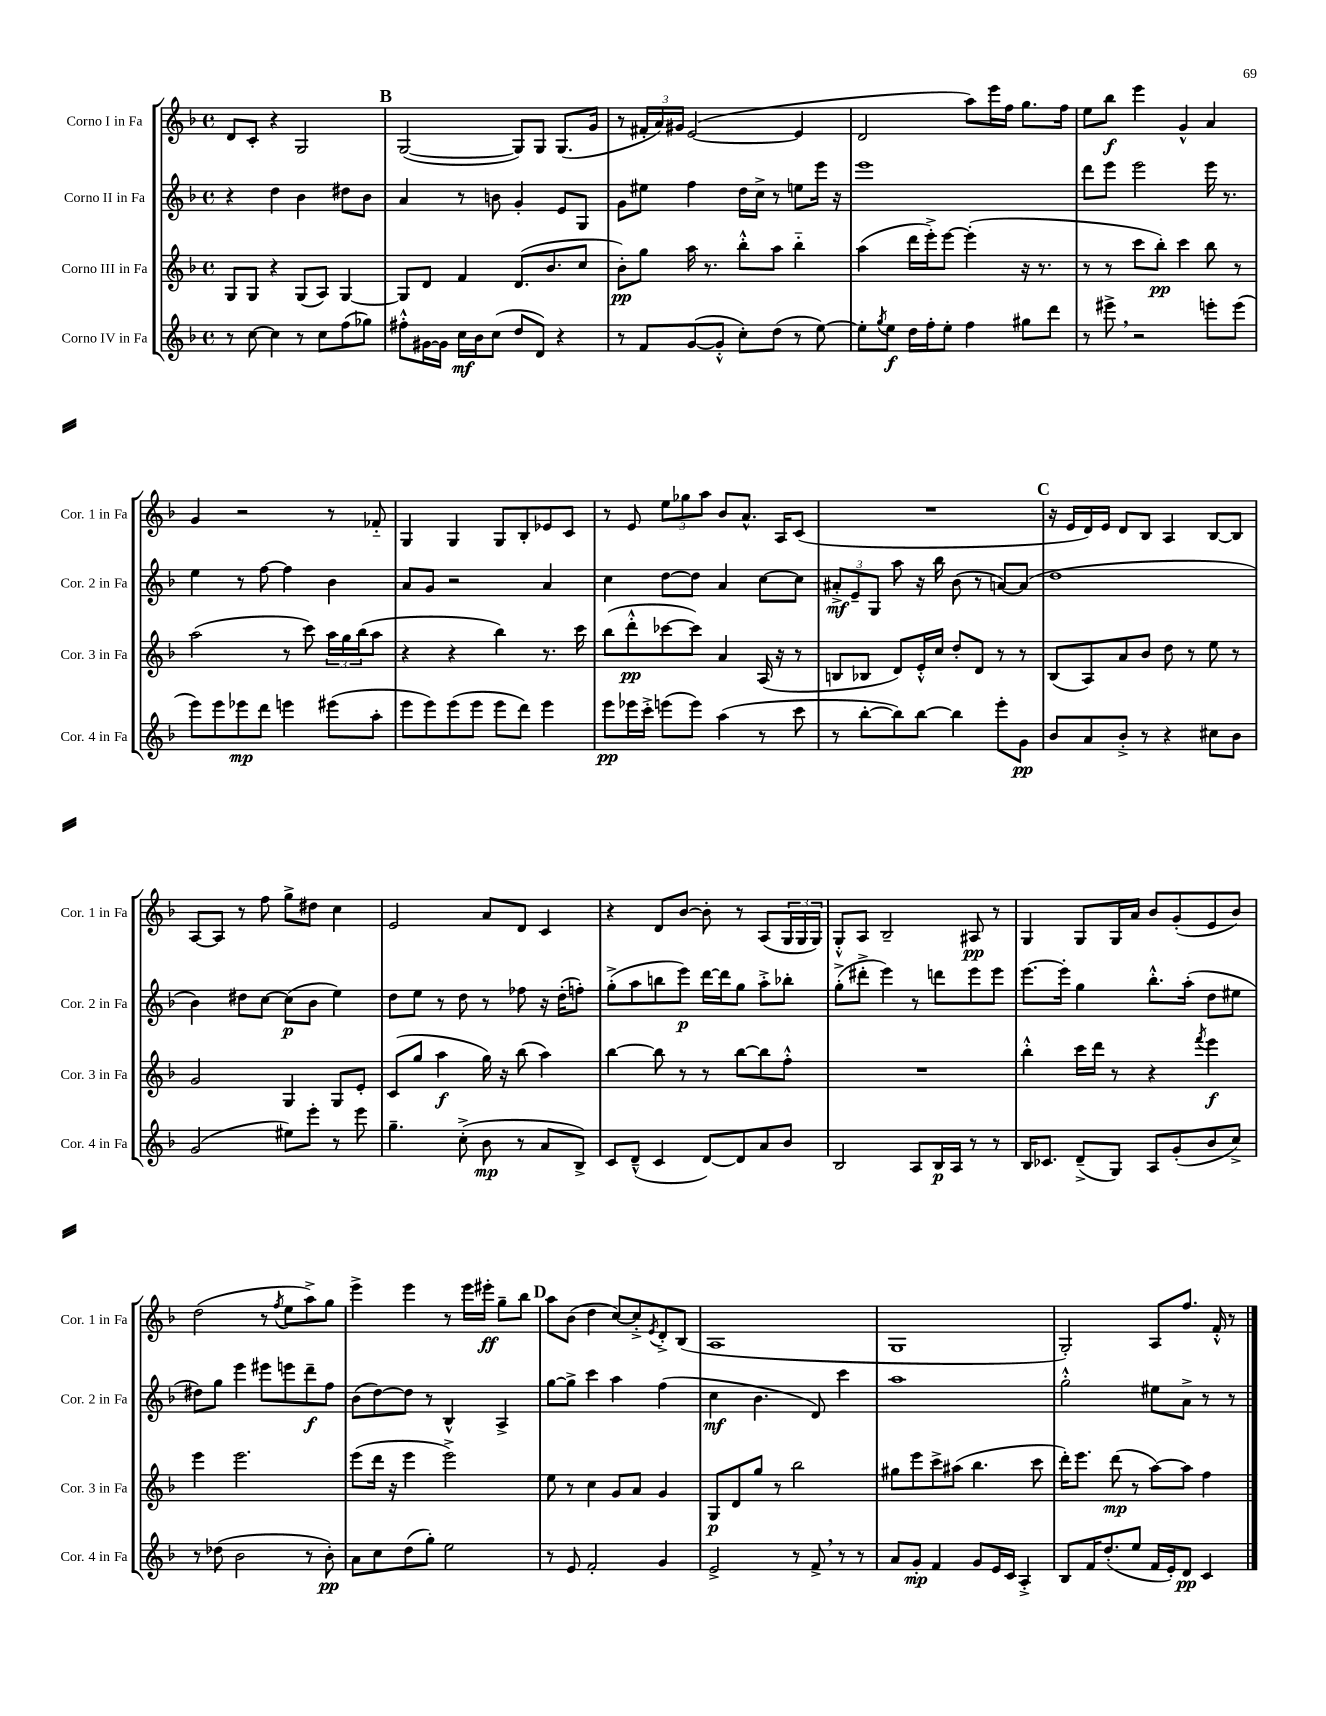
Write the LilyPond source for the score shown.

<<
\new StaffGroup <<
\new Staff = "s0" \with { instrumentName = "Corno I in Fa" shortInstrumentName = "Cor. 1 in Fa" } {
    \clef treble \key f \major \defaultTimeSignature \time 4/4
    d'8 c'8-. r4 g2 |
    \mark \markup { \bold "B" } g2~( g8) g8 g8.( g'16 |
    r8 \tuplet 3/2 { fis'16-. a'16) gis'16 } e'2~( e'4 |
    d'2 a''8) e'''16 f''16 g''8. f''16 |
    e''8 bes''8\f e'''4 g'4-^ a'4 |
    g'4 r2 r8 fes'8-_ |
    g4 g4 g8 bes8-. ees'8 c'8 |
    r8 e'8 \tuplet 3/2 { e''8 ges''8 a''8 } bes'8 a'8.-^ a16 c'8( |
    R1 |
    \mark \markup { \bold "C" } r16 e'16 d'16) e'16 d'8 bes8 a4 bes8~ bes8 |
    a8~ a8 r8 f''8 g''8-> dis''8 c''4 |
    e'2 a'8 d'8 c'4 |
    r4 d'8 bes'8~ bes'8-. r8 a8( \tuplet 3/2 { g16 g16 g16) } |
    g8-.-^ a8 bes2-- ais8\pp r8 |
    g4 g8 g16 a'16 bes'8 g'8-.( e'8 bes'8) |
    d''2( r8 \acciaccatura { f''8 } e''8 a''8->) g''8 |
    e'''4-> e'''4 r8 e'''16 eis'''16-.\ff g''8-- bes''8 |
    \mark \markup { \bold "D" } a''8 bes'8( d''4 c''8~) c''8-.-> \acciaccatura { e'8 } d'8-.-> bes8( |
    a1 |
    g1 |
    g2-.) a8 f''8. f'16-.-^ r8 \bar "|." |
}
\new Staff = "s1" \with { instrumentName = "Corno II in Fa" shortInstrumentName = "Cor. 2 in Fa" } {
    \clef treble \key f \major \defaultTimeSignature \time 4/4
    r4 d''4 bes'4 dis''8 bes'8 |
    \mark \markup { \bold "B" } a'4 r8 b'8 g'4-. e'8 g8 |
    g'8 eis''8 f''4 d''16 c''16-> r8 e''8 e'''16 r16 |
    e'''1 |
    d'''8 e'''8 e'''2 e'''16 r8. |
    e''4 r8 f''8~ f''4 bes'4 |
    a'8 g'8 r2 a'4 |
    c''4 d''8~ d''8 a'4 c''8~ c''8 |
    \tuplet 3/2 { ais'8-.->\mf e'8-- g8 } a''8 r16 bes''16 bes'8( r8 a'8~) a'8( |
    \mark \markup { \bold "C" } d''1 |
    bes'4) dis''8 c''8~ c''8\p( bes'8 e''4) |
    d''8 e''8 r8 d''8 r8 fes''8 r16 d''16-.( f''8-.) |
    g''8-.->( a''8 b''8 e'''8\p) d'''16~ d'''16 g''8 a''8-.-> bes''8-. |
    g''8-.->( dis'''8-.-> e'''4) r8 d'''8 e'''8 e'''8 |
    e'''8.~ e'''16-. g''4 bes''8.-.-^ a''16-.( d''8 eis''8 |
    dis''8) g''8 e'''4 eis'''8 e'''8 d'''8--\f f''8 |
    bes'8( d''8~) d''8 r8 bes4-^ a4-> |
    \mark \markup { \bold "D" } g''8~ g''8-> c'''4 a''4 f''4( |
    c''4\mf bes'4. d'8) c'''4 |
    a''1 |
    g''2-.-^ eis''8 a'8-> r8 r8 \bar "|." |
}
\new Staff = "s2" \with { instrumentName = "Corno III in Fa" shortInstrumentName = "Cor. 3 in Fa" } {
    \clef treble \key f \major \defaultTimeSignature \time 4/4
    g8 g8 r4 g8( a8) g4~ |
    \mark \markup { \bold "B" } g8 d'8 f'4 d'8.( bes'8. c''8 |
    bes'8-.\pp) g''8 a''16 r8. bes''8-.-^ a''8 bes''4-_ |
    a''4( d'''16 e'''16-.->) e'''8~ e'''4-.( r16 r8. |
    r8 r8 c'''8 bes''8-.\pp) c'''4 bes''8 r8 |
    a''2( r8 c'''8) \tuplet 3/2 { a''16 g''16 bes''16( } a''8 |
    r4 r4 bes''4) r8. c'''16 |
    bes''8( d'''8-.-^\pp ces'''8~ ces'''8) a'4 a16( r16 r8 |
    b8 bes8 d'8) e'16-.-^ c''16 d''8-. d'8 r8 r8 |
    \mark \markup { \bold "C" } bes8( a8) a'8 bes'8 d''8 r8 e''8 r8 |
    g'2 g4 g8 e'8-. |
    c'8( g''8 a''4\f g''16) r16 bes''8( a''4) |
    bes''4~ bes''8 r8 r8 bes''8~ bes''8 f''8-.-^ |
    R1 |
    bes''4-.-^ c'''16 d'''16 r8 r4 \acciaccatura { f'''8 } e'''4\f |
    e'''4 e'''2. |
    e'''8( d'''16 r16 e'''4 e'''2->) |
    \mark \markup { \bold "D" } e''8 r8 c''4 g'8 a'8 g'4 |
    g8\p d'8 g''8 r8 bes''2 |
    gis''8 e'''8 c'''8-> ais''8( bes''4. c'''8 |
    d'''16-.) e'''8. d'''8\mp( r8 a''8~) a''8 f''4 \bar "|." |
}
\new Staff = "s3" \with { instrumentName = "Corno IV in Fa" shortInstrumentName = "Cor. 4 in Fa" } {
    \clef treble \key f \major \defaultTimeSignature \time 4/4
    r8 c''8~ c''4 r8 c''8 f''8( ges''8) |
    \mark \markup { \bold "B" } fis''8-.-^ gis'16~ gis'16 c''16\mf bes'16 c''8( d''8 d'8) r4 |
    r8 f'8 g'8~( g'8-.-^ c''8-.) d''8( r8 e''8~) |
    e''8-. \acciaccatura { g''8 } e''8\f d''16 f''16-. e''8-. f''4 gis''8 d'''8 |
    r8 eis'''8-> \breathe r2 e'''8-. e'''8( |
    e'''8) e'''8 ees'''8\mp d'''8 e'''4 eis'''8( a''8-. |
    e'''8 e'''8) e'''8( e'''8 e'''8 d'''8) e'''4 |
    e'''8\pp ees'''16 c'''16-.-> e'''8( e'''8) a''4( r8 c'''8 |
    r8 bes''8~-. bes''8) bes''8~ bes''4 e'''8-. g'8\pp |
    \mark \markup { \bold "C" } bes'8 a'8 bes'8-.-> r8 r4 cis''8 bes'8 |
    g'2( eis''8) e'''8-. r8 e'''8 |
    g''4.-- c''8-.->( bes'8\mp r8 a'8 bes8->) |
    c'8 d'8---^( c'4 d'8~) d'8 a'8 bes'8 |
    bes2 a8 bes16\p a16 r8 r8 |
    bes16 ces'8. d'8--->( g8) a8 g'8-.( bes'8 c''8->) |
    r8 des''8( bes'2 r8 bes'8-.\pp) |
    a'8 c''8 d''8( g''8-.) e''2 |
    \mark \markup { \bold "D" } r8 e'8 f'2-. g'4 |
    e'2-> r8 f'8-> \breathe r8 r8 |
    a'8 g'8-.\mp f'4 g'8 e'16 c'16 a4-.-> |
    bes8 f'16 d''8.-.( e''8 f'16 e'16-.) d'8\pp c'4 \bar "|." |
}
>>
>>
\layout { \context { \Score \remove "Bar_number_engraver" } }
